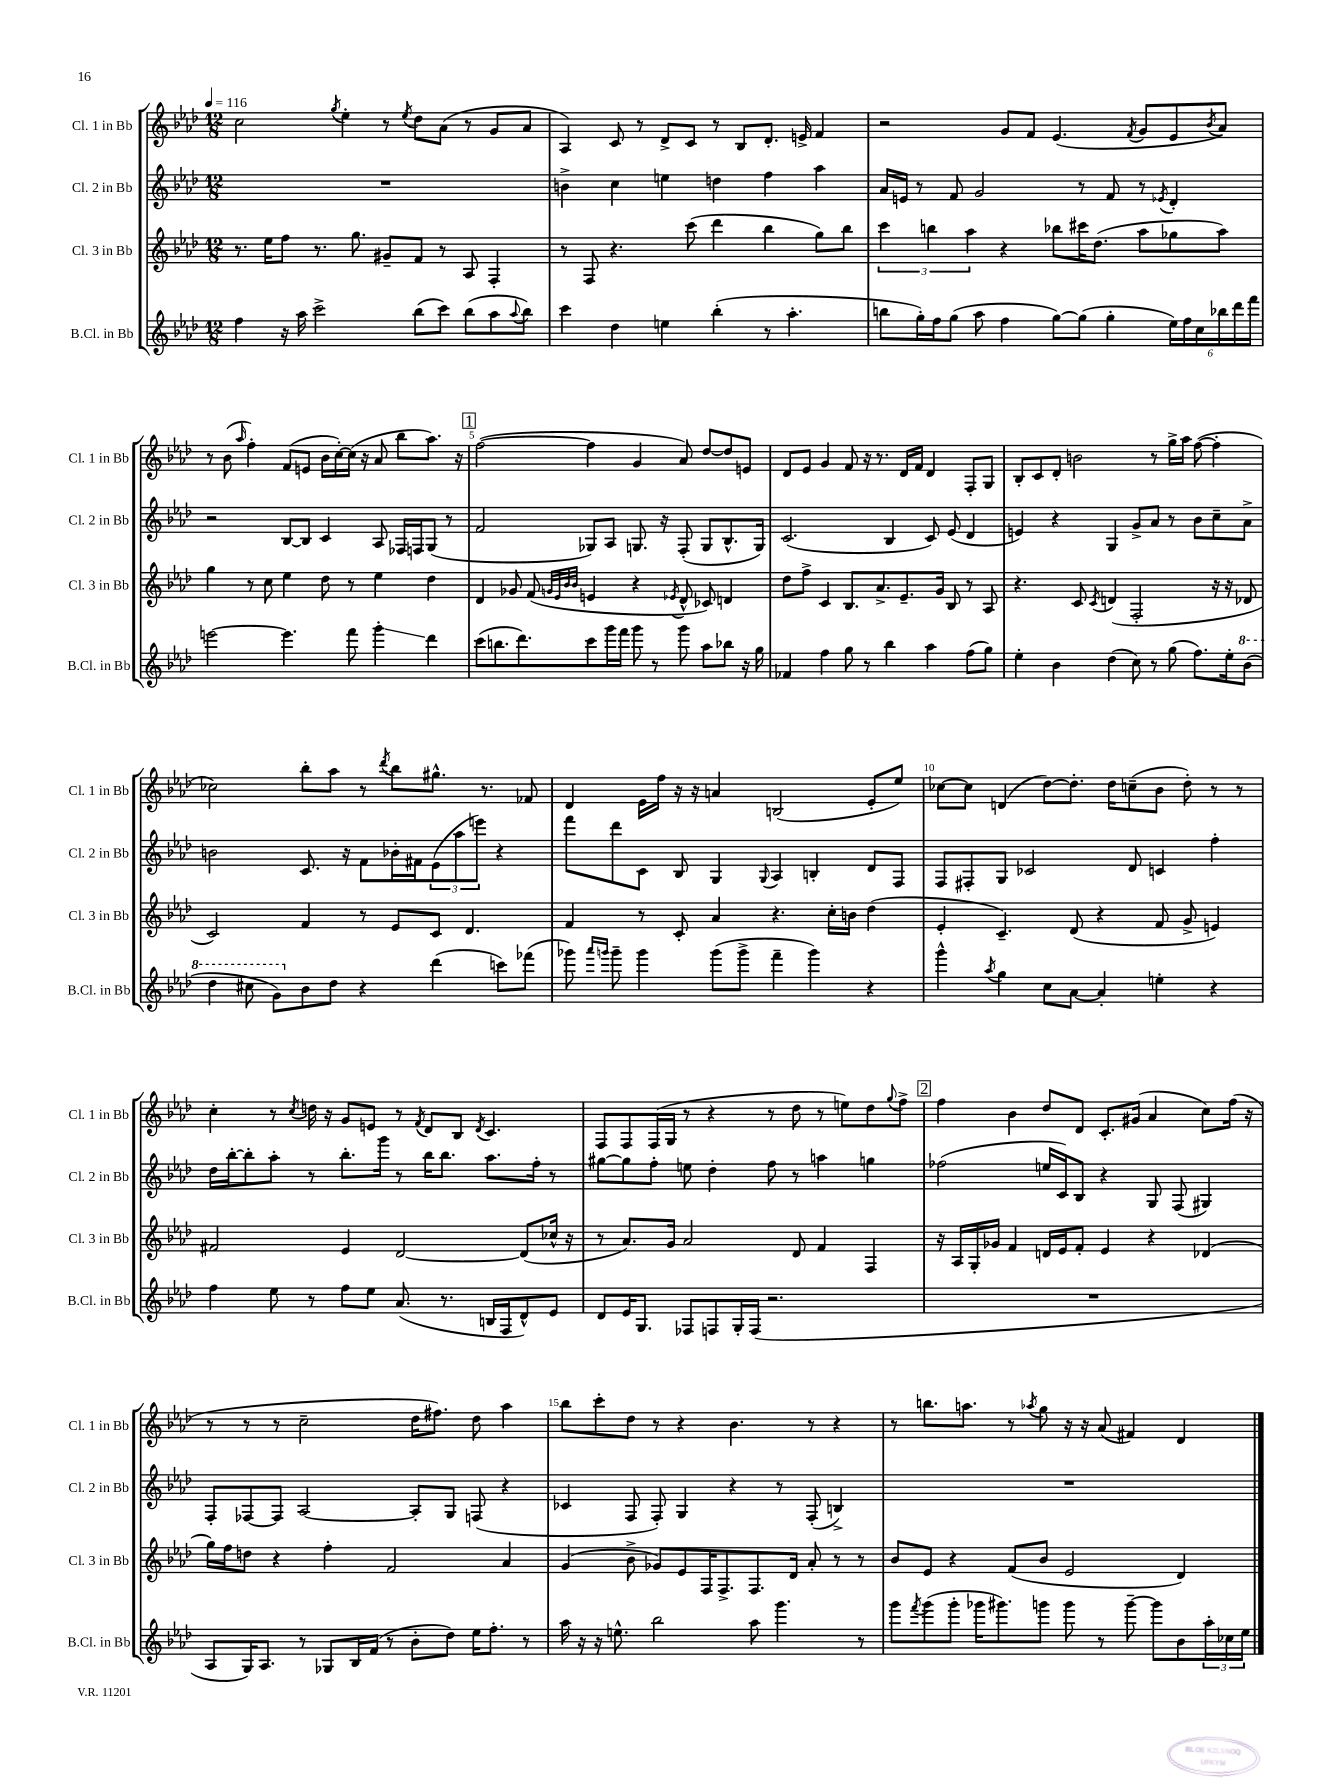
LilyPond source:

<<
\new StaffGroup <<
\new Staff = "s0" \with { instrumentName = "Cl. 1 in Bb" shortInstrumentName = "Cl. 1 in Bb" } {
    \clef treble \key aes \major \numericTimeSignature \time 12/8 \tempo 4 = 116
    c''2 \acciaccatura { g''8 } ees''4-. r8 \acciaccatura { ees''8 } des''8 aes'8( r8 g'8 aes'8 |
    aes4) c'8 r8 des'8-> c'8 r8 bes8 des'8.-. e'16-> f'4 |
    r2 g'8 f'8 ees'4.( \acciaccatura { f'8 } g'8 ees'8 \acciaccatura { bes'8 } aes'8) |
    r8 bes'8( \grace { aes''16 } f''4-.) f'8( e'8 bes'16 c''16~-.) c''16( r16 aes'8 bes''8 aes''8.) r16 |
    \mark \markup { \box "1" } f''2~( f''4 g'4 aes'8) des''8~ des''8 e'8 |
    des'8 ees'8 g'4 f'8 r16 r8. des'16 f'16 des'4 f8-. g8 |
    bes8-. c'8 des'8-. b'2 r8 g''16-> aes''16 f''8~( f''4-. |
    ces''2) bes''8-. aes''8 r8 \acciaccatura { des'''8 } bes''8 gis''8.-^ r8. fes'8 |
    des'4 ees'16 f''16 r16 r16 a'4 b2( ees'8-. ees''8) |
    ces''8~ ces''8 d'4( des''8~) des''8.-. des''16 c''8--( bes'8 des''8-.) r8 r8 |
    c''4-. r8 \acciaccatura { c''8 } d''16 r16 g'8 e'8 r8 \acciaccatura { f'8 } des'8 bes8 \acciaccatura { des'8 } c'4. |
    f8 f8 f16( g16 r8 r4 r8 des''8 r8 e''8) des''8 \appoggiatura { g''8 } f''8-> |
    \mark \markup { \box "2" } f''4 bes'4 des''8 des'8 c'8.-. gis'16( aes'4 c''8) f''16( r16 |
    r8 r8 r8 c''2-- des''16 fis''8.) des''8 aes''4 |
    bes''8 c'''8-. des''8 r8 r4 bes'4. r8 r4 |
    r8 b''8. a''8. r8 \acciaccatura { aes''8 } g''8 r16 r16 aes'8( fis'4) des'4 \bar "|." |
}
\new Staff = "s1" \with { instrumentName = "Cl. 2 in Bb" shortInstrumentName = "Cl. 2 in Bb" } {
    \clef treble \key aes \major \numericTimeSignature \time 12/8
    R1. |
    b'4-> c''4 e''4 d''4 f''4 aes''4 |
    aes'16 e'16 r8 f'8 g'2 r8 f'8 r8 \acciaccatura { ees'8 } des'4-. |
    r2 bes8~ bes8 c'4 aes8 fes16 f16 g8( r8 |
    \mark \markup { \box "1" } f'2 ges8) aes8 g8. r16 f8-.( g8 bes8.-^ g16) |
    c'2.( bes4 c'8) ees'8( des'4 |
    e'4) r4 g4 g'8-> aes'8 r8 bes'8 c''8-- aes'8-> |
    b'2 c'8. r16 f'8 bes'16-. fis'16 \tuplet 3/2 { ees'8( aes''8 e'''8) } r4 |
    f'''8 des'''8 c'8 bes8 g4 \appoggiatura { g8 } aes4 b4-. des'8 f8 |
    f8 fis8-. g8 ces'2 des'8 c'4 f''4-. |
    des''16 bes''16~-. bes''8-. aes''8-. r8 bes''8.-. g'''16 r8 bes''16 bes''8. aes''8. f''16-. r8 |
    gis''8~ gis''8 f''8-. e''8 des''4-. f''8 r8 a''4 g''4 |
    \mark \markup { \box "2" } fes''2( e''16 c'16) bes8 r4 g8 f8( gis4) |
    f8-. fes8~ fes8 aes2~ aes8-. g8 f8( r4 |
    ces'4 f8 f8-.) g4 r4 r8 f8-.( b4->) |
    R1. \bar "|." |
}
\new Staff = "s2" \with { instrumentName = "Cl. 3 in Bb" shortInstrumentName = "Cl. 3 in Bb" } {
    \clef treble \key aes \major \numericTimeSignature \time 12/8
    r8. ees''16 f''8 r8. g''8. gis'8-- f'8 r8 aes8 f4-. |
    r8 f8 r4. c'''8( des'''4 bes''4 g''8) bes''8 |
    \tuplet 3/2 { c'''4 b''4 aes''4 } r4 bes''8 cis'''16 des''8.( aes''8 ges''8 aes''8) |
    g''4 r8 c''8 ees''4 des''8 r8 ees''4 des''4 |
    \mark \markup { \box "1" } des'4 ges'8 f'8( \grace { g'32 ees'32 bes'32 bes'32 } e'4 r4 \acciaccatura { ees'8 } des'8-^ ces'8) d'4 |
    des''8 f''8-> c'4 bes8. aes'8.-> ees'8.-- g'16 bes8 r8 aes8 |
    r4. c'8 \acciaccatura { c'8 } d'4( f2-. r16 r16 des'8 |
    c'2) f'4 r8 ees'8 c'8 des'4. |
    f'4 r8 c'8-. aes'4 r4. c''16-. b'16 des''4( |
    ees'4-. c'4.--) des'8( r4 f'8 g'8-> e'4) |
    fis'2 ees'4 des'2~ des'8( ces''16-^ r16 |
    r8 aes'8.) g'16 aes'2 des'8 f'4 f4 |
    \mark \markup { \box "2" } r16 aes16 g16-. ges'16 f'4 d'16 ees'16 f'8-. ees'4 r4 des'4( |
    g''16) f''16 d''8 r4 f''4-. f'2 aes'4 |
    g'4( bes'8-> ges'8) ees'8 f16 f8.-> f8. des'16 aes'8-. r8 r8 |
    bes'8 ees'8 r4 f'8( bes'8 ees'2 des'4) \bar "|." |
}
\new Staff = "s3" \with { instrumentName = "B.Cl. in Bb" shortInstrumentName = "B.Cl. in Bb" } {
    \clef treble \key aes \major \numericTimeSignature \time 12/8
    f''4 r16 aes''16 c'''2-> bes''8( c'''8) bes''8( aes''8 \appoggiatura { aes''8 } bes''8) |
    c'''4 des''4 e''4 bes''4-.( r8 aes''4.-. |
    b''8 g''16-.) f''16 g''8( aes''8 f''4 g''8~) g''8( g''4-. \tuplet 6/4 { ees''16) f''16 c''16 bes''16 des'''16 f'''16 } |
    e'''2~ e'''4. f'''8 g'''4-.\glissando des'''4 |
    \mark \markup { \box "1" } c'''8( b''8. des'''8.) c'''8 g'''16 f'''16 g'''8 r8 g'''8 aes''8 bes''8 r16 g''16 |
    fes'4 f''4 g''8 r8 bes''4 aes''4 f''8( g''8) |
    ees''4-. bes'4 des''4( c''8) r8 g''8( f''8.) ees''16-. \ottava #1 bes''8( |
    des'''4 cis'''8 g''8) \ottava #0 bes'8 des''8 r4 des'''4( c'''8) fes'''8( |
    ges'''8) \grace { aes'''16 g'''16 } g'''8-- g'''4 g'''8( g'''8-> f'''4-- g'''4) r4 |
    g'''4-^ \acciaccatura { aes''8 } g''4 c''8 aes'8~ aes'4-. e''4-. r4 |
    f''4 ees''8 r8 f''8 ees''8 aes'8.( r8. b16 f16 des'8-^) ees'8 |
    des'8 ees'16 g8. fes8 f8 g16-. f16( r2. |
    \mark \markup { \box "2" } R1. |
    aes8 g16) aes8. r8 ges8 bes16 f'16( r8 bes'8-. des''8) ees''16 f''8.-. r8 |
    aes''16 r16 r16 e''8.-^ bes''2 aes''8 g'''4. r8 |
    g'''8 \acciaccatura { f'''8 } g'''8( g'''8-. ges'''16 gis'''8.) g'''8 g'''8 r8 g'''8~-- g'''8 bes'8 \tuplet 3/2 { aes''16-. ces''16 ees''16 } \bar "|." |
}
>>
>>
\layout { \context { \Score \override BarNumber.break-visibility = ##(#f #t #t) barNumberVisibility = #(every-nth-bar-number-visible 5) } }
